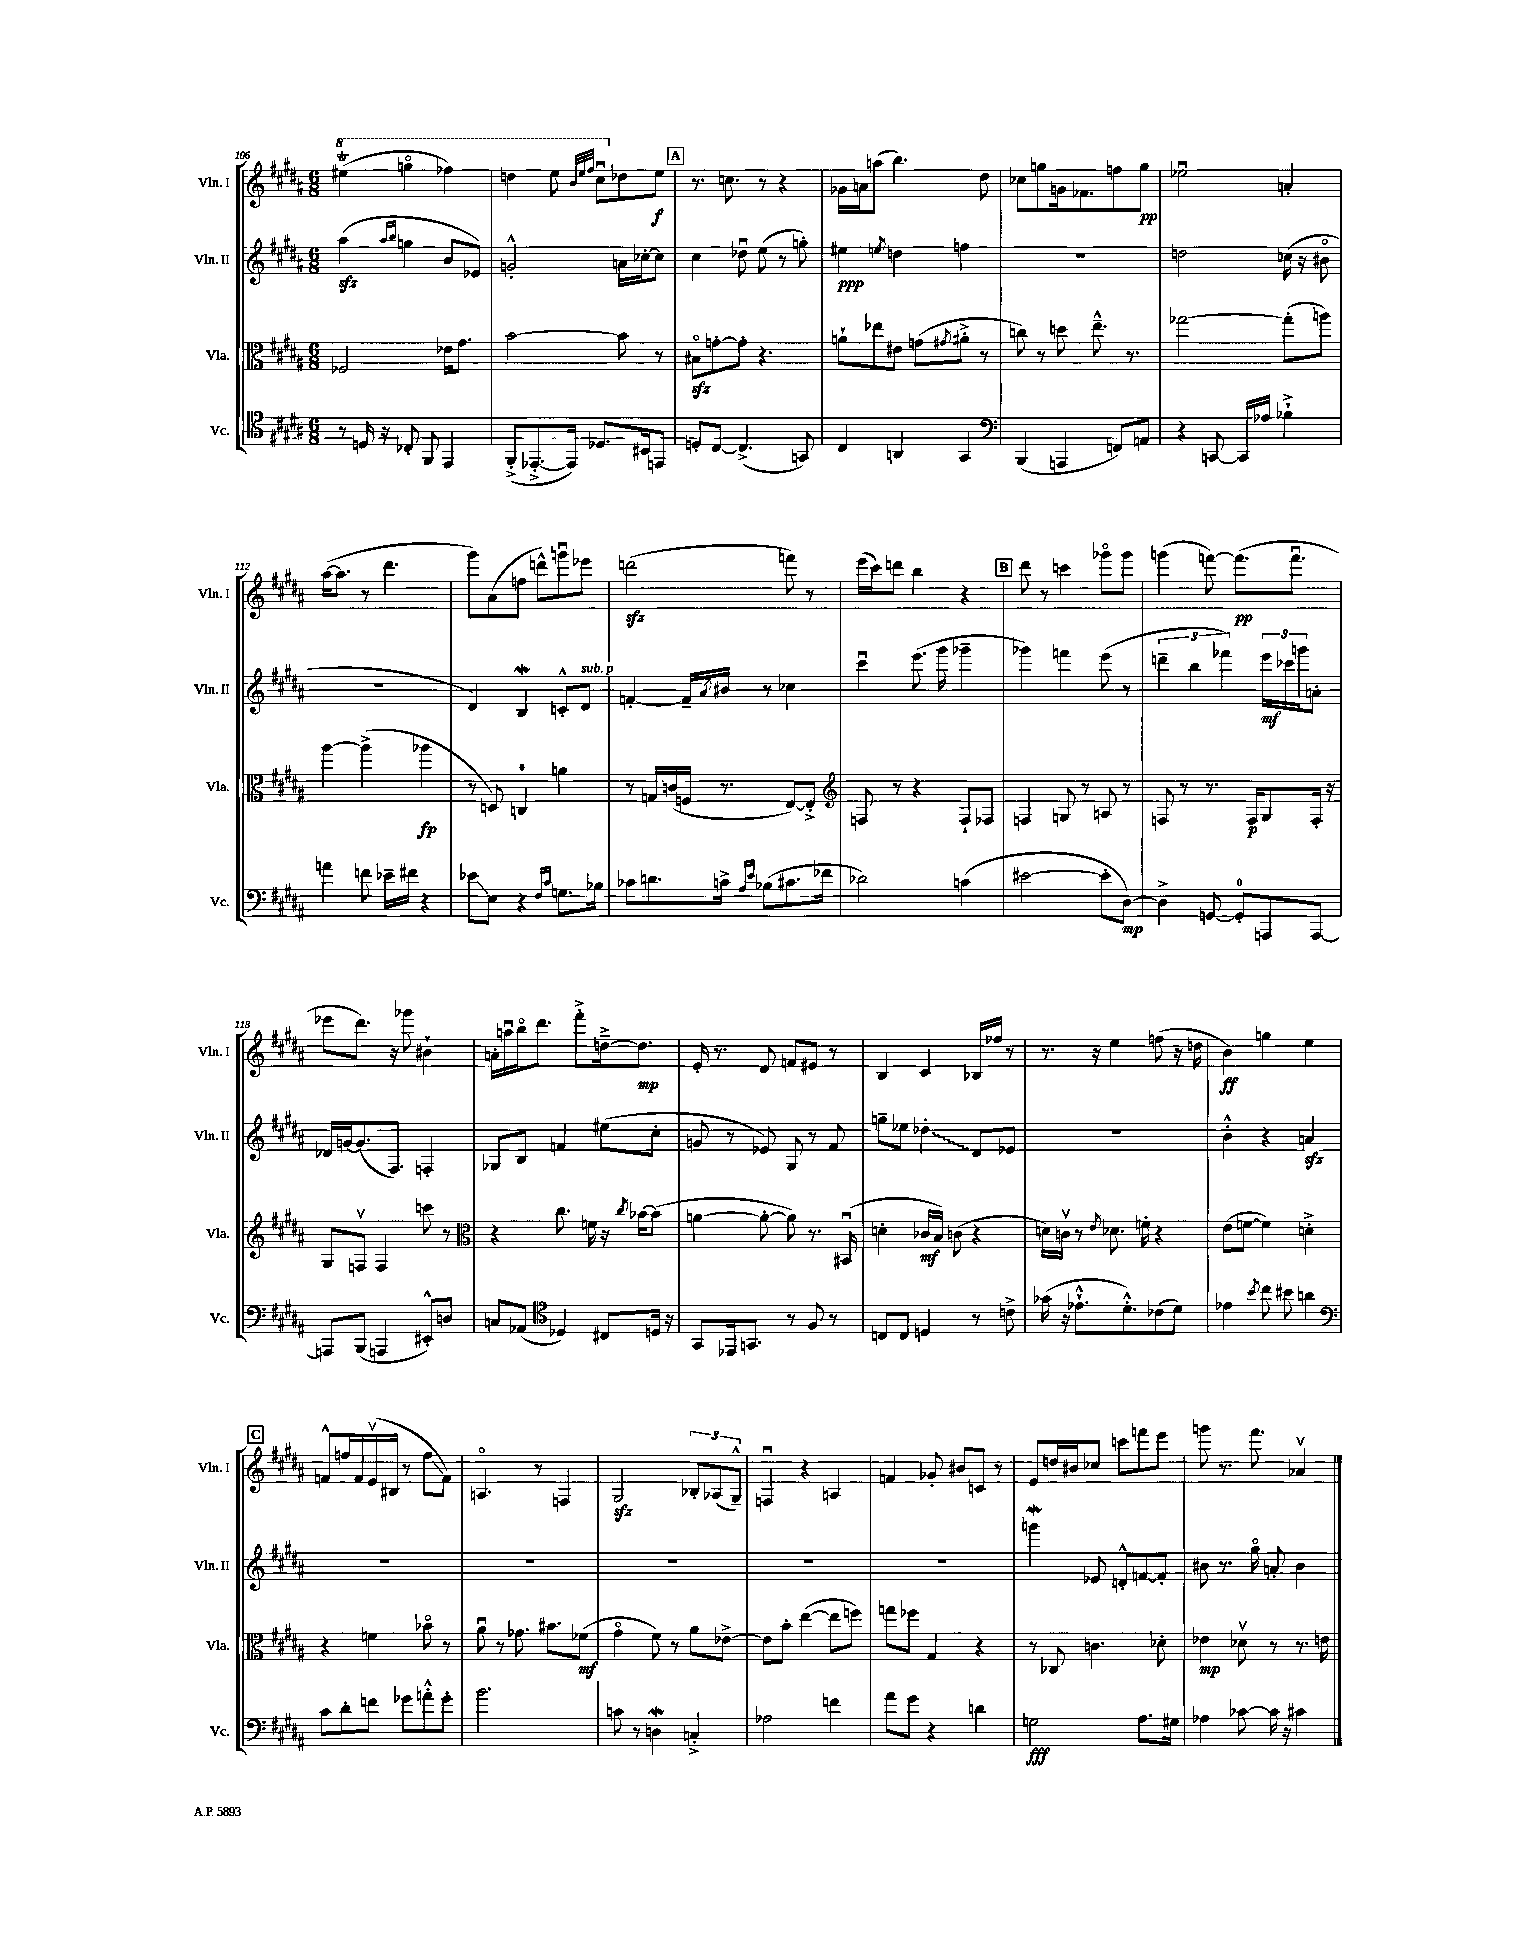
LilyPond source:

<<
\new StaffGroup <<
\new Staff = "s0" \with { instrumentName = "Vln. I" shortInstrumentName = "Vln. I" } {
    \clef treble \key b \major \numericTimeSignature \time 6/8
    \ottava #1 eis'''4\trill( g'''4\flageolet fes'''4) |
    d'''4 e'''8 \grace { b''32 e'''32 fis'''32 } cis'''8\downbow \ottava #0 des''8 e''8\f |
    \mark \markup { \box "A" } r8. c''8. r8 r4 |
    ges'16 a'16 a''8( b''4.) dis''8 |
    ces''8 g''8 g'16 fes'8. f''8 g''8\pp |
    ees''2\downbow a'4-. |
    ais''16~( ais''8. r8 dis'''4. |
    gis'''8) ais'8( f''8 d'''8-^) g'''8\downbow ees'''8 |
    d'''2\sfz( f'''8) r8 |
    e'''16( cis'''16) d'''8 b''4 r4 |
    \mark \markup { \box "B" } dis'''8 r8 c'''4 ges'''8\flageolet ges'''8 |
    g'''4( f'''8~) f'''8.\pp( f'''8.\downbow |
    ees'''8 dis'''8.) r16 ges'''8 bis'4-! |
    a'16-. a''16\downbow b''16\flageolet dis'''8. fis'''8-.-> d''16~---> d''8.\mp |
    e'16-. r8. dis'8 f'8 eis'8 r8 |
    b4 cis'4 bes16 fes''16 r8 |
    r8. r16 e''4 f''8( r16 d''16 |
    b'4\ff) g''4 e''4 |
    \mark \markup { \box "C" } f'8-^ f''16 f'16 e'16\upbow( bis16 r8 f''8\glissando f'8) |
    a4.\flageolet r8 f4 |
    gis2\sfz \tuplet 3/2 { bes8-. aes8( gis8---^) } |
    f4\downbow r4 a4 |
    f'4 ges'8-. bis'8 c'8 r8 |
    e'8 d''16 bis'16 ces''8 c'''8 f'''8 e'''8 |
    g'''8 r8. fis'''8. aes'4\upbow \bar "|." |
}
\new Staff = "s1" \with { instrumentName = "Vln. II" shortInstrumentName = "Vln. II" } {
    \clef treble \key b \major \numericTimeSignature \time 6/8
    ais''4\sfz( \grace { ais''16 b''16 } g''4 b'8 ees'8) |
    g'2-.-^ a'16 ces''16~-. ces''8 |
    \mark \markup { \box "A" } cis''4 des''8\downbow e''8( r8 g''8-.) |
    eis''4\ppp \acciaccatura { e''8 } d''4 f''4 |
    R2. |
    d''2 c''16( r16 bis'8\flageolet |
    R2. |
    dis'4) b4\mordent c'8-.-^ dis'8^\markup { \italic "sub. p" } |
    f'4~-. f'16-- \acciaccatura { ais'8 } bis'16 r8 ces''4 |
    cis'''4\downbow e'''8.( gis'''16 ges'''4-- |
    \mark \markup { \box "B" } ges'''4) f'''4 e'''8( r8 |
    \tuplet 3/2 { d'''4-- b''4 fes'''4) } \tuplet 3/2 { e'''16\mf ces'''16 g'''16 } a'8-. |
    des'16 g'16~ g'8.( fis8.) f4-. |
    ges8 b8 f'4 eis''8( cis''8-. |
    g'8 r8 ees'8) gis8 r8 fis'8 |
    g''8-- ees''8 \once \override Glissando.style = #'zigzag des''4-.\glissando dis'8 ees'8 |
    R2. |
    b'4-.-^ r4 a'4\sfz |
    \mark \markup { \box "C" } R2. |
    R2. |
    R2. |
    R2. |
    R2. |
    g'''4\mordent ees'8 d'8-.-^ f'8~ f'8-. |
    bis'8 r8. gis''16\flageolet a'8-. bis'4 \bar "|." |
}
\new Staff = "s2" \with { instrumentName = "Vla." shortInstrumentName = "Vla." } {
    \clef alto \key b \major \numericTimeSignature \time 6/8
    fes2 ees'16 gis'8. |
    b'2~ b'8 r8 |
    \mark \markup { \box "A" } bis8\flageolet\sfz g'8~-. g'8-. r4. |
    a'8-! ees''8 eis'8 g'8( \acciaccatura { gis'8 } ais'8-.-> r8 |
    c''8) r8 d''8 e''8.---^ r8. |
    ges''2~ ges''8-.( a''8) |
    ais''4~ ais''4->( aes''4\fp |
    r8 d8) c4-0 a'4 |
    r8 g16 c'16( f16 r8. e8~) e8-.-> |
    \clef treble f8 r8 r4 f8-! fes8 |
    \mark \markup { \box "B" } f4 g8 r8 a8 r8 |
    f8 r8 r8. f16\p gis8 f16-. r16 |
    gis8 f8\upbow f4 c'''8 r8 |
    \clef alto r4 cis''8. f'16 r16 \acciaccatura { cis''8 } bes'16~ bes'8( |
    a'4~ a'8~-. a'8) r8. bis,16\downbow( |
    d'4-. ces'16\mf b16) c'8( r4 |
    d'16) c'16\upbow r8 \acciaccatura { e'8 } des'8. f'16-. r4 |
    e'8( f'8~ f'4) d'4-.-> |
    \mark \markup { \box "C" } r4 f'4 bes'8\flageolet r8 |
    ais'8\downbow r8 ges'8. bis'8. fes'8\mf( |
    gis'4\flageolet fis'8) r8 ais'8 ees'8~-> |
    ees'8 b'8-. e''4~( e''8 f''8) |
    g''8 fes''8 gis4 r4 |
    r8 ces8 c'4. des'8-. |
    ees'4\mp des'8\upbow r8 r8. e'16 \bar "|." |
}
\new Staff = "s3" \with { instrumentName = "Vc." shortInstrumentName = "Vc." } {
    \clef tenor \key b \major \numericTimeSignature \time 6/8
    r8 d16 r16 ces8-. fis,8 e,4 |
    fis,8-.->( ees,8.~-.-> ees,16) des8. bis,16 e,8 |
    \mark \markup { \box "A" } d8-. cis8~ cis4.->( g,8) |
    cis4 a,4 gis,4 |
    \clef bass b,,4( a,,4 f,8) a,8 |
    r4 c,8~ c,16 aes16 bes4-!-> |
    a'4 f'8 ees'16-- fis'16 r4 |
    ees'8\glissando e8 r4 \grace { fis16 cis'16 } g8. bes16 |
    ces'8 d'8. c'16-> \grace { ais16 e'16 } bes8( cis'8. fes'16 |
    des'2) c'4( |
    \mark \markup { \box "B" } eis'2~ eis'8-. dis8~\mp) |
    dis4-> g,8~ g,8-0-. a,,8 a,,8~ |
    a,,8 b,,8( a,,4 eis,8-.-^) d8 |
    c8 aes,8( \clef tenor des4) cis8 d16 r16 |
    gis,8 ees,16 g,8. r8 fis8 r8 |
    c8 c8 d4 r8 c'8-> |
    ges'16( r16 ees'8.-!-^ dis'8.-.-^) ces'8( dis'8) |
    ees'4 \acciaccatura { b'8 } cis''8 bis'8 a'4 |
    \mark \markup { \box "C" } \clef bass cis'8 dis'8-. f'8 ges'8 a'8-.-^ ges'8-. |
    b'2. |
    c'8 r8 d4\mordent c4-.-> |
    aes2 f'4 |
    ais'8 gis'8 r4 d'4 |
    g2\fff ais8. gis16 |
    aes4 ces'8~ ces'16 r16 cis'4 \bar "|." |
}
>>
>>
\layout { \context { \Score currentBarNumber = #106 } }
